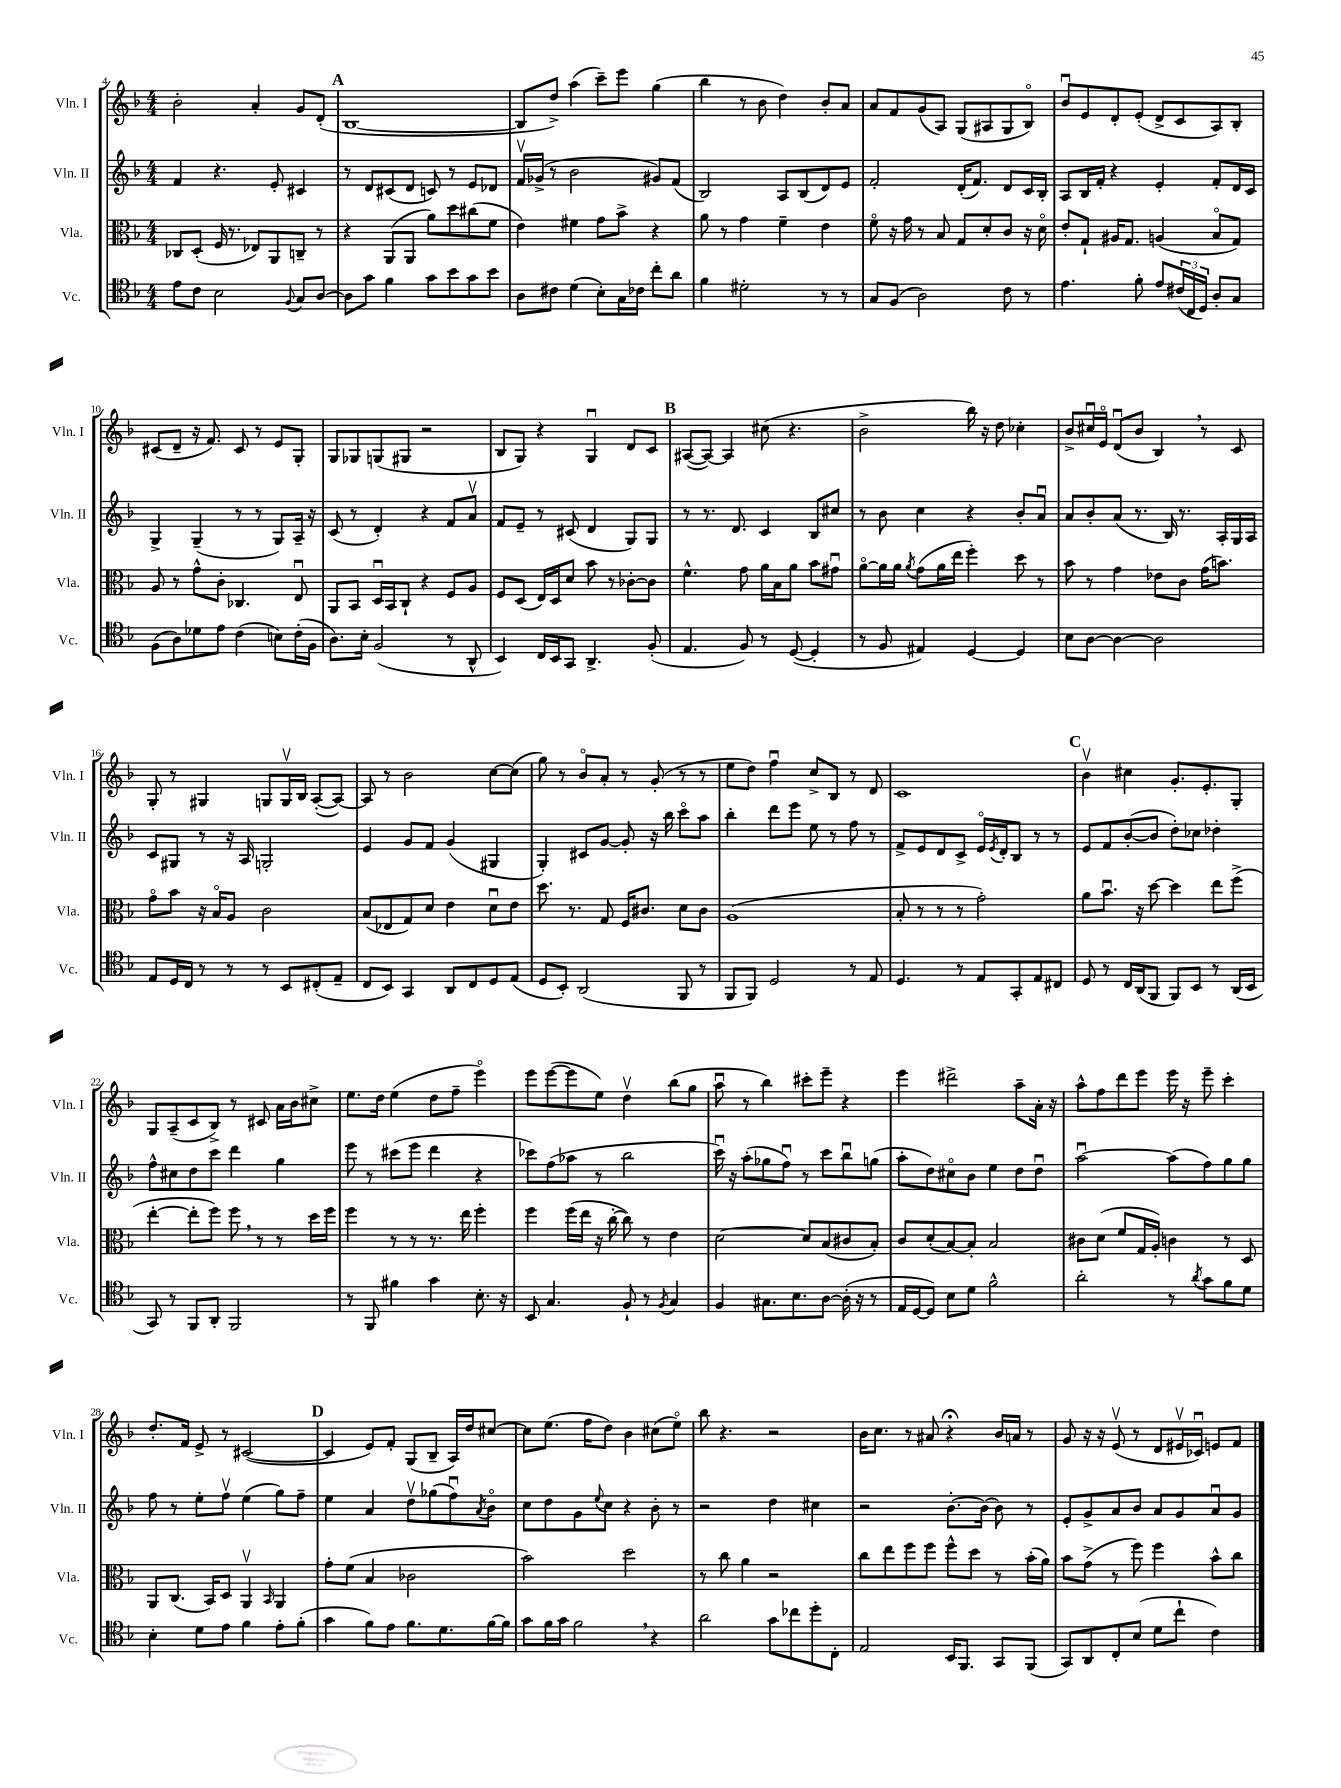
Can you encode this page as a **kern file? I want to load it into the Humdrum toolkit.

**kern	**kern	**kern	**kern
*staff4	*staff3	*staff2	*staff1
*clefC4	*clefC3	*clefG2	*clefG2
*k[b-]	*k[b-]	*k[b-]	*k[b-]
*M4/4	*M4/4	*M4/4	*M4/4
8e	8C-	4f	2b-'
8c	(8D'	.	.
2B-	16F	4.r	.
.	8.r	.	.
.	8E-)	.	4a'
.	8AA	8e'	.
8qqF	.	.	.
8G	8C~	4c#	8g
[8A	8r	.	(8d'
=	=	=	=
8A]	4r	8r	[1B-
8g	.	8d	.
4f	(8AA	(8c#	.
.	8AA	8d	.
8g	8a)	8c)	.
8b-	8dd	8r	.
8g	(8cc#	8e	.
8b-	8f	8d-	.
=	=	=	=
8A	4e)	16fv	8B-]
.	.	(16g-^	.
8c#	.	8r	8dd^)
(4d	4f#	2b-	(4aa
8B-')	8g	.	8ccc~)
16G	8b-^	.	8eee
16c-	.	.	.
8cc'	4r	8g#)	(4gg
8a	.	(8f	.
=	=	=	=
4f	8a	2B-)	4bb-
.	8r	.	.
2d#'	4g	.	8r
.	.	.	8b-
.	4f~	8A	4dd)
.	.	(8B-	.
8r	4e	8d)	8b-'
8r	.	8e	8a
=	=	=	=
8G	8fo	2f'	8a
(8F	16r	.	8f
.	16g	.	.
2A)	8r	.	(8g
.	8B-	.	8A)
.	8G	(16d'	(8G
.	.	8.f)	.
.	8d'	.	8A#
8c	8c	8d	8G
8r	16r	16c	8B-o)
.	16do	16B-'	.
=	=	=	=
4.e	8e'	8A	8b-u
.	8G`	16B-	8e
.	.	16f'	.
.	16A#	4r	8d'
.	8.G	.	.
8f'	.	.	(8e'
8e	(4A	4e'	8d^
(24c#	.	.	8c
24C	.	.	.
24D)	.	.	.
8A'	8B-o	8f'	8A)
8G	8G)	16d	8B-'
.	.	16c	.
=	=	=	=
(8F	8A	4G^	(8c#
8A)	8r	.	8d~
8d-	8g^^	(4G~	16r
.	.	.	8.f)
8e	8c'	.	.
(4c	4.C-	8r	8c#
.	.	8r	8r
8B)	.	8G)	8e
(16c'	8Eu	16A~	8G'
16F	.	16r	.
=	=	=	=
8.A)	8AA	(8c	8G
.	8BB-	8r	8G-
16B-'	.	.	.
(2F	16Du	4d')	(8G
.	16BB-	.	.
.	8C`	.	8G#
.	4r	4r	2r
8r	8F	8f	.
8AA^^	8A	8av	.
=	=	=	=
4BB-)	8F	8f	8B-
.	(8D	8e~	8G)
16C	16E)	8r	4r
16BB-	16D	.	.
8GG	8d	(8c#	.
4.AA^	8b-	4d	4Gu
.	8r	.	.
.	[8c-'	8G)	8d
(8F'	8c-]	8G	8c
=	=	=	=
4.E	4.f^^	8r	([8A#
.	.	8.r	8A#_)
.	.	.	4A#]
.	.	8.d	.
8F)	8g	.	.
8r	16a	4c	(8cc#
.	16B-	.	.
([8D	8a	.	4.r
4D']	8b-	8B-	.
.	8g#u	8cc#	.
=	=	=	=
8r	[8ao	8r	2b-^
8F	16a]	8b-	.
.	16a	.	.
.	8qa	.	.
4E#)	(8g	4cc	.
.	16a	.	.
.	16ee	.	.
[4D	4ff')	4r	16bb-)
.	.	.	16r
.	.	.	8dd
4D]	8dd	8b-'	4cc-'
.	8r	8au	.
=	=	=	=
8B-	8b-	8a	8b-^
[8A	8r	8b-'	16cc#u
.	.	.	16eo
4A_	4g	(8a	(8du
.	.	8.r	8b-
2A]	8e-	.	4B-)
.	.	16B-)	.
.	8c	8.r	.
.	(16g	.	8r
.	8.b)	16A'	.
.	.	16G	8c
.	.	16A	.
=	=	=	=
8E	8go	8c	8G'
16D	8b-	8G#	8r
16C	.	.	.
8r	16r	8r	4G#
.	16B-o	.	.
8r	8A	16r	.
.	.	16A	.
8r	2c	2G'	8G
8BB-	.	.	16Gv
.	.	.	16B-
(8C#'	.	.	([8A'
8E~	.	.	8A_)
=	=	=	=
8C	(8B-	4e	8A]
8BB-)	8E-	.	8r
4GG	8G)	8g	2b-
.	8d	8f	.
8AA	4e	(4g	.
8C	.	.	.
8D	8du	4G#	[8cc
(8E	8e	.	(8cc]
=	=	=	=
8D	8.dd	4G')	8gg)
8BB-')	.	.	8r
.	8.r	.	.
(2AA	.	8c#	8b-o
.	8G	[8g	8a'
.	16F	8g']	8r
.	8.c#	.	.
.	.	16r	(8g'
.	.	16bb-	.
8FF	8d	8ccco	8r
8r	8c#	8aa	8r
=	=	=	=
8FF	(1A	4bb-'	8ee
8FF)	.	.	8dd)
2D	.	8ddd	4ffu
.	.	8eee	.
.	.	8ee	8cc^
.	.	8r	8B-
8r	.	8ff	8r
8E	.	8r	8d
=	=	=	=
4.D	8B-'	8f^	1c
.	8r	8e	.
.	8r	8d	.
8r	8r	8c^	.
8E	2g')	16eo	.
.	.	8qe	.
.	.	16d'	.
8GG'	.	8B-	.
8E	.	8r	.
8C#	.	8r	.
=	=	=	=
8D	8a	8e	4b-v
8r	8.b-u	8f	.
16C	.	([8b-'	4cc#
(16AA	16r	.	.
8FF	[8dd	8b-]	.
8FF)	4dd]	8dd')	8.g'
8BB-	.	8cc-	.
.	.	.	8.e'
8r	8ee	4dd-'	.
(16AA	(8ff^	.	8G'
16BB-	.	.	.
=	=	=	=
8GG)	[4ee'	8ff^^	8G
8r	.	8cc#	(8A~
8FF	8ee']	8dd	8c
8AA'	8ff)	8ccc	8B-^)
2FF	8ff	4ddd	8r
.	8r	.	8c#
.	8r	4gg	16a
.	.	.	16b-
.	16dd	.	8cc#^
.	16ff	.	.
=	=	=	=
8r	4ff	8eee	8.ee
8FF	.	8r	.
.	.	.	16dd
4f#	8r	(8ccc#	(4ee
.	8r	8eee	.
4g	8.r	4ddd	8dd
.	.	.	8ff~
.	16ee	.	.
8.B-'	4ff'	4r	4eeeo)
16r	.	.	.
=	=	=	=
8BB-	4ff	8ccc-)	8eee
4.G	.	(8ff	([8eee
.	(16ff	8aa-	8eee]
.	16ee	.	.
.	16r	8r	8ee)
.	[16cc'	.	.
8F`	8cc])	2bb-	4ddv
8r	8r	.	.
8qF	.	.	.
4G	4e	.	(8bb-
.	.	.	8gg
=	=	=	=
4F	[2d	16cccu)	8aau
.	.	16r	.
.	.	(8aa'	8r
8.G#	.	8gg-	4bb-)
.	.	8ffu)	.
8.B-	.	.	.
.	8d]	8r	8ccc#'
[8A	(8B-	8ccc	8eee~
(16A']	8c#	8bb-u	4r
16r	.	.	.
8r	8B-')	(8gg	.
=	=	=	=
16E	8c	8aa'	4eee
[16D	.	.	.
8D])	(8d'	8dd)	.
8B-	[8B-)	8cc#o	2ddd#^
8d	8B-']	8b-	.
2f^^	2B-	4ee	.
.	.	8dd	8aa~
.	.	8ddu	16a'
.	.	.	16r
=	=	=	=
2a'	8c#	[2aau	8aa^^
.	(8d	.	8ff
.	8f	.	8ddd
.	16G	.	8eee
.	16A')	.	.
8r	4c	(8aa]	16eee
.	.	.	16r
8qa	.	.	.
8g	.	8ff)	8eee~
8f	8r	8gg	4ccc'
8d	8D	8gg	.
=	=	=	=
4B-'	8AA	8ff	8.dd'
.	(8.C	8r	.
.	.	.	16f
8d	.	8ee'	8e^
.	16BB-)	.	.
8e	8D	8ffv	8r
4f	4AAv	(4ee	([2c#
.	16qqBB-	.	.
8e'	4AA	8gg)	.
(8f'	.	8ff~	.
=	=	=	=
4g	8g'	4ee	4c#]
.	(8f	.	.
8f)	4B-	4a	8e)
8e	.	.	8f'
8.f	2c-	8ddv	(8G
.	.	(8gg-	8B-~
8.d	.	.	.
.	.	8ffu)	16A)
.	.	.	16dd
.	.	8qa	.
[16f	.	8b-o	[8cc#
16f]	.	.	.
=	=	=	=
8g	2b-)	8cc	8cc#]
16f	.	8dd	(8.ee
16g	.	.	.
2f	.	8g	.
.	.	.	16ff
.	.	8qqee	.
.	.	8cc	8dd)
.	2dd	4r	4b-
4r	.	8b-'	(8cc#
.	.	8r	8eeo)
=	=	=	=
2a	8r	2r	8bb-
.	8cc	.	4.r
.	4a	.	.
8g	2r	4dd	2r
8cc-	.	.	.
8dd'	.	4cc#	.
8C'	.	.	.
=	=	=	=
2E	8cc	2r	16b-
.	.	.	8.cc
.	8ee	.	.
.	8ff	.	8r
.	8ff	.	8a#
16BB-	8ff^^	[8.b-'	4r;
8.FF	.	.	.
.	8dd	.	.
.	.	16b-_	.
8GG	8r	8b-]	16b-
.	.	.	16a
(8FF	(16b-'	8r	8r
.	16a)	.	.
=	=	=	=
8GG)	8b-	8e'	8g
8AA	(8g^	8g^	16r
.	.	.	16r
8C'	8r	8a	(8ev
(8B-	8ff)	8b-	8r
8d	4ff	8a	8d
8cc`	.	8g	16e#v
.	.	.	16c-u)
4c)	8b-^^	8au	8e
.	8cc	8g	8f
==	==	==	==
*-	*-	*-	*-
